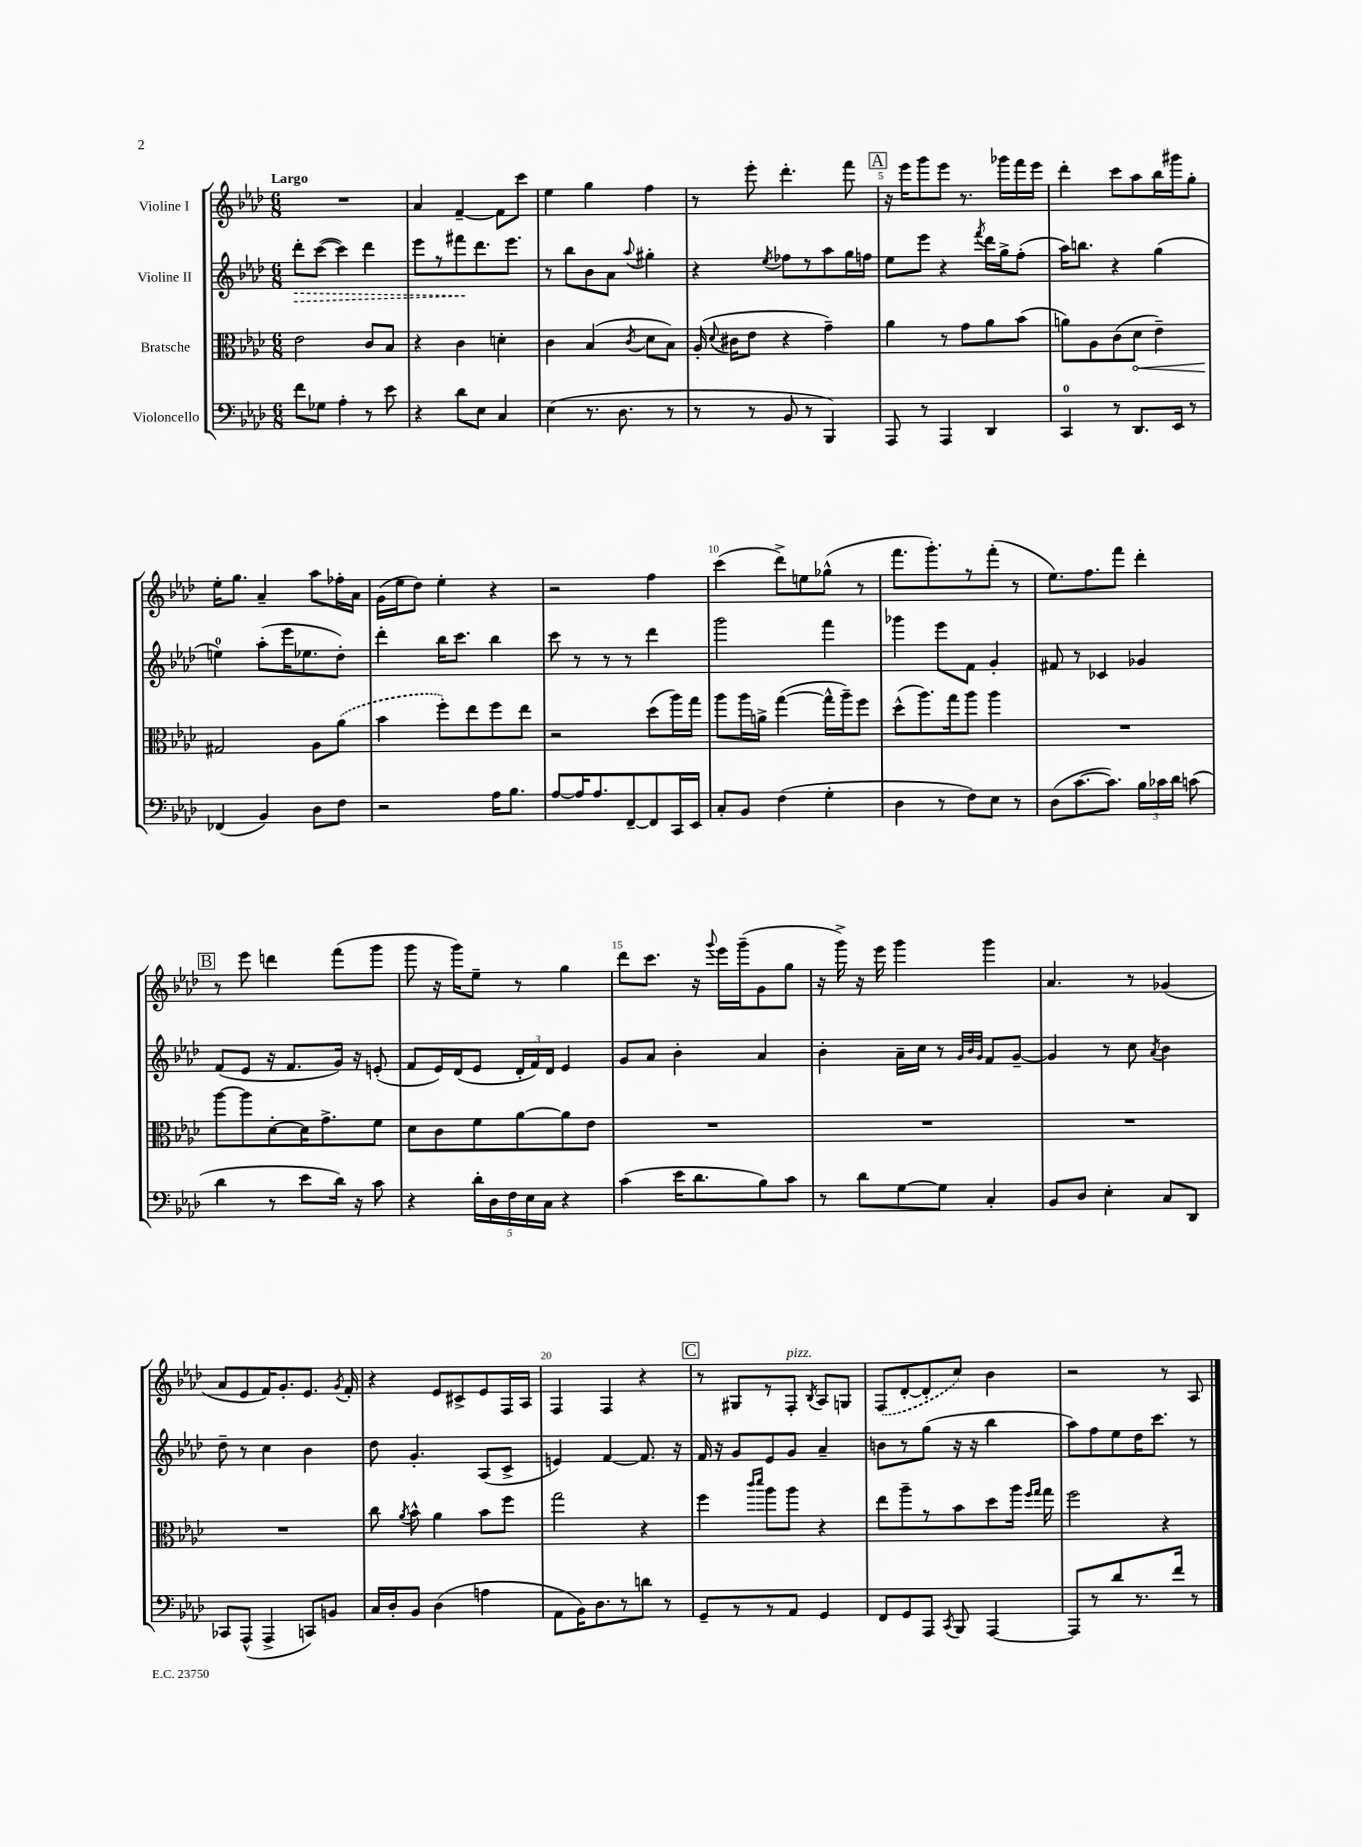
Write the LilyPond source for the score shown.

<<
\new StaffGroup <<
\new Staff = "s0" \with { instrumentName = "Violine I" } {
    \clef treble \key aes \major \numericTimeSignature \time 6/8 \tempo "Largo"
    \autoBeamOff R2. |
    aes'4 f'4~-- f'8[ c'''8] |
    ees''4 g''4 f''4 |
    r8 ees'''8-. des'''4.-. f'''8 |
    \mark \markup { \box "A" } r16 ees'''16[ g'''8 ees'''8] r8. ges'''16[ f'''16 ees'''16] |
    des'''4-. c'''8[ aes''8 bes''16 gis'''16 g''8]-. |
    ees''16[-. g''8.] aes'4-- aes''8[ fes''16-. aes'16] |
    g'16[( ees''16 des''8]) ees''4-. r4 |
    r2 f''4 |
    c'''4( des'''8[->) e''8 ges''8]-^( r8 |
    f'''8.[ g'''8.-.) r8 f'''8]-.( r8 |
    ees''8.[) f''8. f'''8] des'''4-. |
    \mark \markup { \box "B" } r8 ees'''8 d'''4 f'''8[( g'''8] |
    g'''8 r16 g'''16[) ees''8]-- r8 g''4 |
    des'''8[ c'''8.] r16 \appoggiatura { g'''8 } ees'''16[ g'''16--( g'8 g''8] |
    r16 g'''16->) r16 ees'''16 g'''4 g'''4 |
    aes'4. r8 ges'4( |
    aes'8[ ees'8 f'16) g'8.-. ees'8.] \acciaccatura { g'8 } f'16-. |
    r4 ees'8[ cis'8-> ees'8 f16 aes16] |
    f4 f4 r4 |
    \mark \markup { \box "C" } r8 gis8[ r8 f8]-.^\markup { \italic "pizz." } \acciaccatura { bes8 } aes8[ g8] |
    \once \slurDashed f8[( des'8~-. des'8-. c''8]) bes'4 |
    r2 r8 aes8 \bar "|." |
}
\new Staff = "s1" \with { instrumentName = "Violine II" } {
    \clef treble \key aes \major \numericTimeSignature \time 6/8
    \autoBeamOff \once \override Hairpin.style = #'dashed-line des'''8[-.\> c'''8]~( c'''4) des'''4 |
    ees'''8[ r8 fis'''8\! des'''8. ees'''8.] |
    r8 bes''8[ bes'8 aes'8] \appoggiatura { aes''8 } gis''4-. |
    r4 \acciaccatura { ees''8 } fes''8[ r8 aes''8 g''16 f''16] |
    \mark \markup { \box "A" } ees''8[ ees'''8] r4 \acciaccatura { f'''8 } des'''16[ g''16-> f''8]-.( |
    aes''16[) b''8.] r4 g''4( |
    e''4-0) aes''8[-.( ees'''16 ees''8. des''8]-.) |
    des'''4-. bes''16[ c'''8.] bes''4 |
    c'''8 r8 r8 r8 des'''4 |
    g'''2 f'''4 |
    ges'''4 ees'''8[ f'8] g'4-. |
    fis'8 r8 ces'4 ges'4 |
    \mark \markup { \box "B" } f'8[( ees'8] r16 f'8.[ g'16]) r16 e'8-.( |
    f'8[ ees'16) des'16( ees'8] \tuplet 3/2 { des'16[-. f'16) des'16] } ees'4 |
    g'8[ aes'8] bes'4-. aes'4 |
    bes'4-. aes'16[-- c''16] r8 \grace { g'32[ bes'32 g'32] } f'8[ g'8]~-- |
    g'4 r8 c''8 \acciaccatura { aes'8 } bes'4 |
    des''8-- r8 c''4 bes'4 |
    des''8 g'4.-. aes8[( c'8]-> |
    e'4) f'4~ f'8. r16 |
    \mark \markup { \box "C" } f'16 r16 g'8[ ees'8 g'8] aes'4-- |
    b'8[ r8 g''8]( r16 r16 bes''4 |
    aes''8[) f''8 ees''8 des''16 c'''8.] r8 \bar "|." |
}
\new Staff = "s2" \with { instrumentName = "Bratsche" } {
    \clef alto \key aes \major \numericTimeSignature \time 6/8
    \autoBeamOff ees'2 c'8[ bes8] |
    r4 c'4 d'4-. |
    c'4 bes4( \acciaccatura { c'8 } des'8[ bes8]) |
    aes16-.( \appoggiatura { des'8 } cis'16[ ees'8] r4 g'4--) |
    \mark \markup { \box "A" } aes'4 r8 g'8[ aes'8 bes'8]( |
    a'8[) aes8 c'8( \once \override Hairpin.circled-tip = ##t des'8]\< ees'4--) |
    gis2\! aes8[ \once \slurDashed aes'8]( |
    bes'4 f''8[-.) ees''8 f''8 ees''8] |
    r2 des''8[( aes''16) g''16] |
    aes''8[ aes''16 a'16]-> g''4~( g''16[-^ aes''16--) f''8] |
    des''8[-^( aes''8.) g''16 aes''8] aes''4 |
    R2. |
    \mark \markup { \box "B" } aes''8[~ aes''8 des'8~-. des'16 g'8.-> f'8] |
    des'8[ c'8 f'8 aes'8~ aes'8 ees'8] |
    R2. |
    R2. |
    R2. |
    R2. |
    c''8 \acciaccatura { aes'8 } bes'8-^ aes'4 bes'8[ f''8] |
    g''2 r4 |
    \mark \markup { \box "C" } f''4 \grace { c'''16[ des'''16] } aes''8[ aes''8] r4 |
    ees''8[ aes''8-- r8 bes'8 des''8 aes''16] \grace { f''16[ g''16] } g''16 |
    f''2 r4 \bar "|." |
}
\new Staff = "s3" \with { instrumentName = "Violoncello" } {
    \clef bass \key aes \major \numericTimeSignature \time 6/8
    \autoBeamOff f'8[ ges8] aes4-. r8 ees'8 |
    r4 des'8[ ees8] c4 |
    ees4( r8. des8. r8 |
    r8 r8 bes,8 r8 bes,,4) |
    \mark \markup { \box "A" } aes,,8 r8 aes,,4 des,4 |
    c,4-0 r8 des,8.[ ees,16] r8 |
    fes,4( bes,4) des8[ f8] |
    r2 aes16[ bes8.] |
    aes8[~ aes16 aes8. f,8~-- f,8 c,16 ees,16] |
    c8[-. bes,8] f4( g4-. |
    des4 r8 f8[) ees8] r8 |
    des8[( c'8.~ c'8.]) \tuplet 3/2 { bes16[ ces'16 des'16] } c'8( |
    \mark \markup { \box "B" } des'4 r8 ees'8[ des'16]) r16 c'8 |
    r4 \tuplet 5/4 { des'16[-. des16 f16 ees16 c16] } r4 |
    c'4( ees'16[ des'8. bes8) c'8] |
    r8 des'8[ g8~ g8] c4-. |
    bes,8[ des8] ees4-. c8[ des,8] |
    ces,8[ aes,,8]-^( aes,,4-> c,8[) b,8] |
    c16[ des16-. bes,8] des4( a4 |
    aes,8[ bes,16) des8. r8 d'8] r8 |
    \mark \markup { \box "C" } g,8[-- r8 r8 aes,8] g,4 |
    f,8[ g,8 aes,,8] \acciaccatura { c,8 } bes,,8 aes,,4~ |
    aes,,8[ r8 des'8 r8. f'16] r8 \bar "|." |
}
>>
>>
\layout { \context { \Score \override BarNumber.break-visibility = ##(#f #t #t) barNumberVisibility = #(every-nth-bar-number-visible 5) } }
